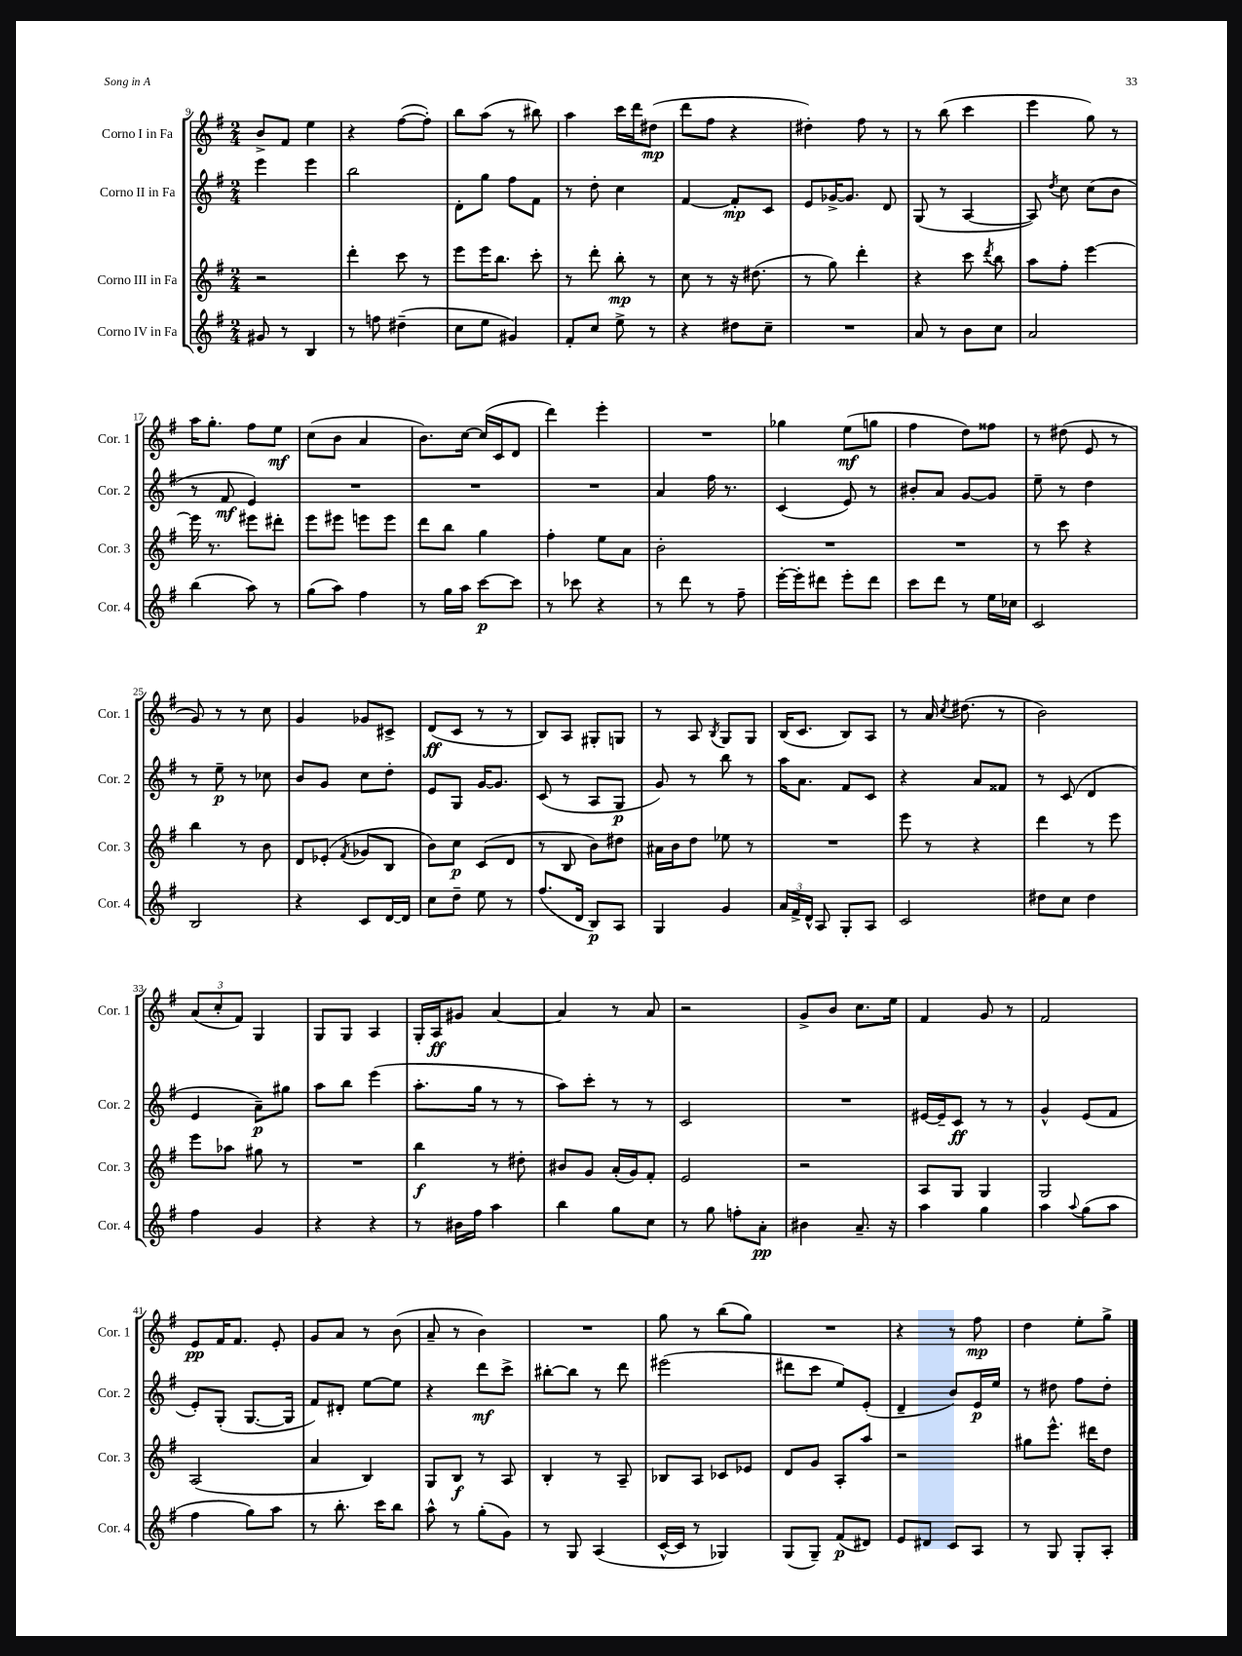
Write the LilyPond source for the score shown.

<<
\new StaffGroup <<
\new Staff = "s0" \with { instrumentName = "Corno I in Fa" shortInstrumentName = "Cor. 1" } {
    \clef treble \key g \major \numericTimeSignature \time 2/4
    \autoBeamOff b'8[-> fis'8] e''4 |
    r4 fis''8[~( fis''8]-.) |
    b''8[ a''8]( r8 bis''8) |
    a''4 c'''16[ d'''16 dis''8]\mp( |
    d'''8[ fis''8] r4 |
    dis''4-.) fis''8 r8 |
    r8 b''8( c'''4 |
    e'''4 g''8) r8 |
    a''16[ g''8.]-. fis''8[ e''8]\mf |
    c''8[( b'8] a'4 |
    b'8.[) c''16]~ c''16[( c'16 d'8] |
    d'''4) e'''4-. |
    R2 |
    ges''4 e''8[\mf( g''8] |
    fis''4 d''8[) fisis''8] |
    r8 dis''8( e'8 r8 |
    g'8) r8 r8 c''8 |
    g'4 ges'8[ cis'8]-> |
    d'8[\ff( c'8] r8 r8 |
    b8[) a8] gis8[-. g8] |
    r8 a8 \acciaccatura { b8 } g8[ g8] |
    b16[( c'8.] b8[) a8] |
    r8 a'16 \acciaccatura { c''8 } dis''8.( r8 |
    b'2) |
    \tuplet 3/2 { a'8[( c''8-. fis'8]) } g4 |
    g8[ g8] a4 |
    g16[-. a16\ff gis'8] a'4~ |
    a'4 r8 a'8 |
    r2 |
    g'8[-> b'8] c''8.[ e''16] |
    fis'4 g'8 r8 |
    fis'2 |
    e'8[\pp fis'16 fis'8.] e'8-. |
    g'8[ a'8] r8 b'8( |
    a'8-- r8 b'4) |
    R2 |
    g''8 r8 b''8[( g''8]) |
    R2 |
    r4 r8 fis''8\mp |
    d''4 e''8[-. g''8]-> \bar "|." |
}
\new Staff = "s1" \with { instrumentName = "Corno II in Fa" shortInstrumentName = "Cor. 2" } {
    \clef treble \key g \major \numericTimeSignature \time 2/4
    \autoBeamOff e'''4 e'''4 |
    b''2 |
    d'8[-. g''8] fis''8[ fis'8] |
    r8 d''8-. c''4 |
    fis'4~ fis'8[-.\mp c'8] |
    e'8[ ges'16~-> ges'8.] d'8 |
    g8( r8 a4~ |
    a8) \acciaccatura { d''8 } c''8 c''8[( b'8] |
    r8 fis'8\mf e'4) |
    R2 |
    R2 |
    R2 |
    a'4 fis''16 r8. |
    c'4( e'8) r8 |
    bis'8[-. a'8] g'8[~ g'8] |
    e''8-- r8 d''4 |
    r8 e''8--\p r8 ces''8 |
    b'8[ g'8] c''8[ d''8]-. |
    e'8[ g8] g'16[~ g'8.] |
    c'8( r8 a8[ g8]\p |
    g'8) r8 b''8 r8 |
    a''16[ a'8.] fis'8[ c'8] |
    r4 a'8[ fisis'8] |
    r8 c'8( d'4 |
    e'4 a'8[--\p) gis''8] |
    a''8[ b''8] e'''4( |
    a''8.[-. g''16] r8 r8 |
    a''8[) c'''8]-. r8 r8 |
    c'2 |
    R2 |
    eis'16[~ eis'16-- c'8]\ff r8 r8 |
    g'4-^ e'8[( fis'8] |
    e'8[-.) g8]-.( g8.[~ g16] |
    fis'8[) dis'8]-. e''8[~ e''8] |
    r4 d'''8[\mf c'''8]-> |
    bis''8[~-. bis''8] r8 d'''8 |
    eis'''2( |
    dis'''8[ c'''8] e''8[) e'8]-.( |
    d'4-- b'8[) e'16\p e''16] |
    r8 dis''8 fis''8[ dis''8]-. \bar "|." |
}
\new Staff = "s2" \with { instrumentName = "Corno III in Fa" shortInstrumentName = "Cor. 3" } {
    \clef treble \key g \major \numericTimeSignature \time 2/4
    \autoBeamOff r2 |
    d'''4-. c'''8 r8 |
    e'''8[ e'''16 b''8.] c'''8-. |
    r8 d'''8-. b''8-.\mp r8 |
    c''8 r8 r16 dis''8.( |
    r8 g''8) d'''4-. |
    r4 c'''8 \acciaccatura { d'''8 } b''8 |
    a''8[ fis''8]-. e'''4~ |
    e'''16 r8. eis'''8[ dis'''8]-. |
    e'''8[ eis'''8] e'''8[ e'''8] |
    d'''8[ b''8] g''4 |
    fis''4-. e''8[ a'8] |
    b'2-. |
    R2 |
    R2 |
    r8 c'''8 r4 |
    b''4 r8 b'8 |
    d'8[ ees'8]-.( \acciaccatura { fis'8 } ges'8[ b8] |
    b'8[) c''8]\p c'8[( d'8] |
    r8 b8 b'8[) dis''8] |
    ais'16[ b'16 d''8] ees''8 r8 |
    R2 |
    e'''8 r8 r4 |
    d'''4 r8 e'''8 |
    e'''8[ aes''8] gis''8 r8 |
    R2 |
    b''4\f r8 dis''8-. |
    bis'8[ g'8] a'16[-.( g'16) fis'8]-. |
    e'2 |
    r2 |
    a8[ g8] g4 |
    g2 |
    a2( |
    a'4 b4) |
    g8[ b8]\f r8 a8 |
    b4-. r8 a8-- |
    bes8[ a8] ces'8[ ees'8] |
    d'8[ g'8] a8[-. a''8] |
    r2 |
    gis''8[ e'''8.]-^ dis'''16[ d''8] \bar "|." |
}
\new Staff = "s3" \with { instrumentName = "Corno IV in Fa" shortInstrumentName = "Cor. 4" } {
    \clef treble \key g \major \numericTimeSignature \time 2/4
    \autoBeamOff gis'8 r8 b4 |
    r8 f''8 dis''4--( |
    c''8[ e''8] gis'4) |
    fis'8[-. c''8] e''8-> r8 |
    r4 dis''8[ c''8]-- |
    R2 |
    a'8 r8 b'8[ c''8] |
    a'2 |
    b''4( a''8) r8 |
    g''8[( a''8]) fis''4 |
    r8 g''16[ a''16] c'''8[~\p c'''8] |
    r8 ces'''8 r4 |
    r8 d'''8 r8 fis''8-- |
    e'''16[~-. e'''16-. dis'''8] e'''8[-. dis'''8] |
    c'''8[ d'''8] r8 e''16[ ces''16] |
    c'2 |
    b2 |
    r4 c'8[ d'16~ d'16] |
    c''8[ d''8]-- e''8 r8 |
    fis''8.[( d'16] b8[\p) a8] |
    g4 g'4 |
    \tuplet 3/2 { a'16[ fis'16-> d'16]-^ } a8 g8[-. a8] |
    c'2 |
    dis''8[ c''8] dis''4 |
    fis''4 g'4 |
    r4 r4 |
    r8 bis'16[ fis''16] a''4 |
    b''4 g''8[ c''8] |
    r8 g''8 f''8[-. a'8]-.\pp |
    bis'4 a'8.-- r16 |
    a''4 g''4 |
    a''4 \appoggiatura { a''8 } g''8[( a''8] |
    fis''4 g''8[) a''8] |
    r8 b''8.-. c'''16[ b''8] |
    a''8-^ r8 g''8[-.( g'8]) |
    r8 g8 a4( |
    c'16[~-^ c'16] r8 ges4) |
    g8[( g8]--) fis'8[\p( dis'8]) |
    e'8[ dis'8] c'8[ a8] |
    r8 g8 g8[-. a8]-. \bar "|." |
}
>>
>>
\layout { \context { \Score currentBarNumber = #9 } }
